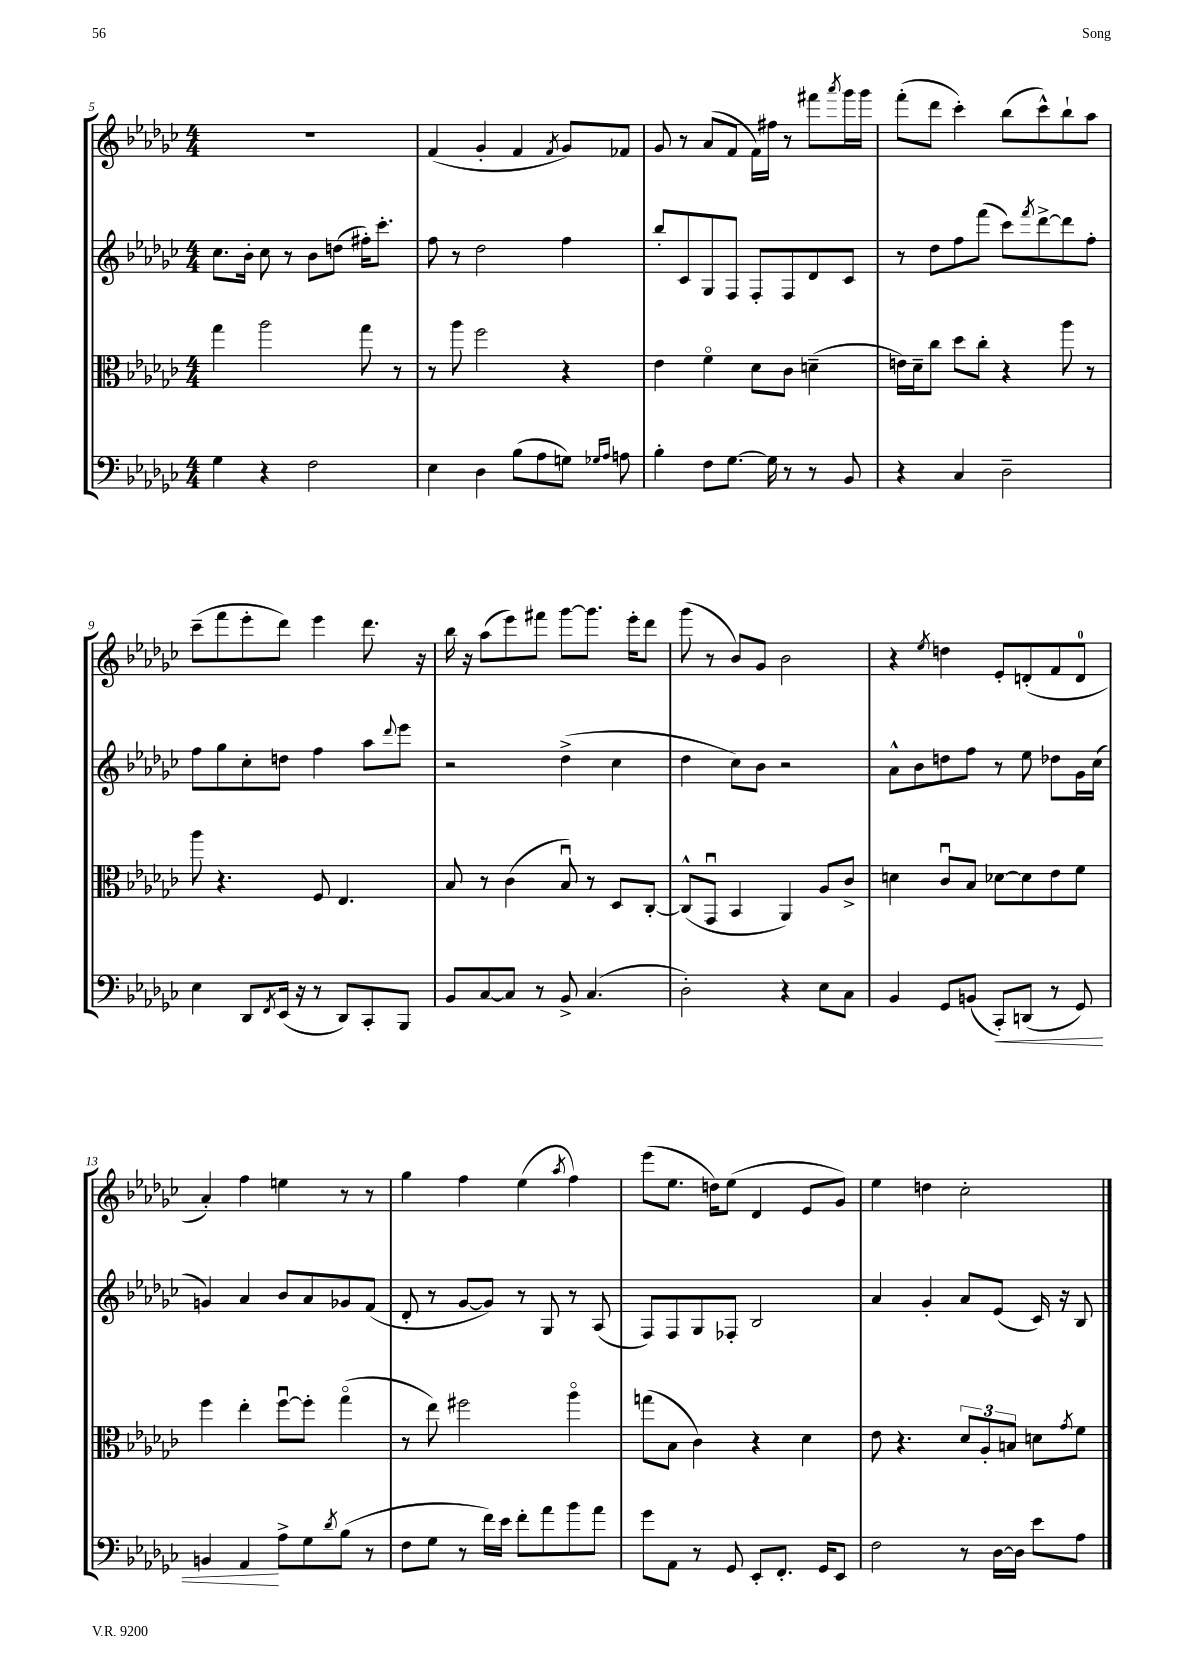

**kern	**dynam	**kern	**kern	**kern
*part4	*part4	*part3	*part2	*part1
*staff4	*staff4	*staff3	*staff2	*staff1
*clefF4	*	*clefC3	*clefG2	*clefG2
*k[b-e-a-d-g-c-]	*	*k[b-e-a-d-g-c-]	*k[b-e-a-d-g-c-]	*k[b-e-a-d-g-c-]
*M4/4	*	*M4/4	*M4/4	*M4/4
=5	=5	=5	=5	=5
4G-\	.	4gg-\	8.cc-\L	1r
.	.	.	16b-'\Jk	.
4r	.	2aa-\	8cc-\	.
.	.	.	8r	.
2F\	.	.	8b-\L	.
.	.	.	(8ddn\J	.
.	.	8gg-\	16ff#X'\KL)	.
.	.	.	8.ccc-'\J	.
.	.	8r	.	.
=6	=6	=6	=6	=6
4E-\	.	8r	8ff\	(4f/
.	.	8aa-\	8r	.
4D-\	.	2ff\	2dd-\	4g-'/
(8B-\L	.	.	.	4f/
8A-\	.	.	.	.
.	.	.	.	8qf/
8Gn\J)	.	4r	4ff\	8g-/L)
16qqG-X/LL	.	.	.	.
16qqA-/JJ	.	.	.	.
8An\	.	.	.	8f-X/J
=7	=7	=7	=7	=7
4B-'\	.	4e-\	8bb-'/L	8g-/
.	.	.	8c-/	8r
8F\L	.	4f\	8G-/	(8a-/L
[8.G-\J	.	.	8F/J	8f/J
.	.	8d-\L	8F'/L	16f\LL)
16G-\]	.	.	.	16ff#X\JJ
8r	.	8c-\J	8F/	8r
8r	.	(4dn~\	8d-/	8fff#X\L
.	.	.	.	8qaaa-/
8BB-/	.	.	8c-/J	16ggg-\L
.	.	.	.	16ggg-\JJ
=8	=8	=8	=8	=8
4r	.	16en\LL)	8r	(8fff'\L
.	.	16d-~\J	.	.
.	.	8cc-\J	8dd-\L	8ddd-\J
4C-/	.	8dd-\L	8ff\	4ccc-'\)
.	.	8cc-'\J	(8fff\J	.
2D-~\	.	4r	8ccc-\L)	(8bb-\L
.	.	.	8qfff/	.
.	.	.	[8ddd-^\	8ccc-^^\)
.	.	8aa-\	8ddd-\]	8bb-`\
.	.	8r	8ff'\J	8aa-\J
!!LO:LB:g=z
=9	=9	=9	=9	=9
4E-\	.	8aa-\	8ff\L	(8ccc-~\L
.	.	4.r	8gg-\	8fff\
8DD-/L	.	.	8cc-'\	8eee-'\
8qFF/	.	.	.	.
(16EE-/Jk	.	.	8ddn\J	8ddd-\J)
16r	.	.	.	.
8r	.	8F/	4ff\	4eee-\
8DD-/L)	.	4.E-/	.	.
8CC-'/	.	.	8aa-\L	8.ddd-\
.	.	.	8qqddd-/	.
8BBB-/J	.	.	8eee-\J	.
.	.	.	.	16r
=10	=10	=10	=10	=10
8BB-/L	.	8B-/	2r	16bb-\
.	.	.	.	16r
[8C-/	.	8r	.	(8aa-\L
8C-/J]	.	(4c-\	.	8eee-\)
8r	.	.	.	8fff#X\J
8BB-^/	.	8B-u/)	(4dd-^\	[8ggg-\L
(4.C-/	.	8r	.	8.ggg-\J]
.	.	8D-/L	4cc-\	.
.	.	.	.	16eee-'\KL
.	.	[8C-'/J	.	8ddd-\J
=11	=11	=11	=11	=11
2D-'\)	.	(8C-^^/L]	4dd-\	(8ggg-\
.	.	8GG-u/J	.	8r
.	.	4BB-/	8cc-\L)	8b-/L)
.	.	.	8b-\J	8g-/J
4r	.	4AA-/)	2r	2b-\
8E-\L	.	8A-/L	.	.
8C-\J	.	8c-^/J	.	.
=12	=12	=12	=12	=12
4BB-/	.	4dn\	8a-^^\L	4r
.	.	.	8b-\	.
.	.	.	.	8qee-/
8GG-/L	.	8c-u/L	8ddn\	4ddn\
(8BBn/J	.	8B-/J	8ff\J	.
!	!LO:HP:b	!	!	!
8CC-'/L)	<	[8d-X\L	8r	8e-'/L
(8DDn/J	.	8d-\]	8ee-\	(8dn'/
8r	.	8e-\	8dd-X\L	8f/
8GG-/)	.	8f\J	16g-\L	8d/J
.	.	.	(16cc-\JJ	.
!!LO:LB:g=z
=13	=13	=13	=13	=13
4BBn/	.	4ff\	4gn/)	4a-'/)
4AA-/	.	4ee-'\	4a-/	4ff\
8A-^\L	[	[8ffu\L	8b-/L	4een\
8G-\	.	8ff'\J]	8a-/	.
8qd-/	.	.	.	.
(8B-\J	.	(4gg-\	8g-X/	8r
8r	.	.	(8f/J	8r
=14	=14	=14	=14	=14
8F\L	.	8r	8d-'/	4gg-\
8G-\J	.	8ee-\)	8r	.
8r	.	2ff#X\	[8g-/L	4ff\
16f\LL)	.	.	8g-/J])	.
16e-\JJ	.	.	.	.
8f'\L	.	.	8r	(4ee-\
8a-\	.	.	8G-/	.
.	.	.	.	8qaa-/
8b-\	.	4aa-\	8r	4ff\)
8a-\J	.	.	(8A-/	.
=15	=15	=15	=15	=15
8g-\L	.	(8ggn\L	8F/L)	(8eee-\L
8AA-\J	.	8B-\J	8F/	8.ee-\J
8r	.	4c-\)	8G-/	.
.	.	.	.	16ddn\KL)
8GG-/	.	.	8F-X'/J	(8ee-\J
8EE-'/L	.	4r	2B-/	4d-/
8.FF'/J	.	.	.	.
.	.	4d-\	.	8e-/L
16GG-/KL	.	.	.	.
8EE-/J	.	.	.	8g-/J)
=16	=16	=16	=16	=16
2F\	.	8e-\	4a-/	4ee-\
.	.	4.r	.	.
.	.	.	4g-'/	4ddn\
8r	.	12d-/L	8a-/L	2cc-'\
.	.	12A-'/	.	.
[16D-\LL	.	.	(8e-/J	.
.	.	12Bn/J	.	.
16D-\JJ]	.	.	.	.
8e-\L	.	8dn\L	16c-/)	.
.	.	.	16r	.
.	.	8qg-/	.	.
8A-\J	.	8f\J	8B-/	.
==	==	==	==	==
*-	*-	*-	*-	*-
